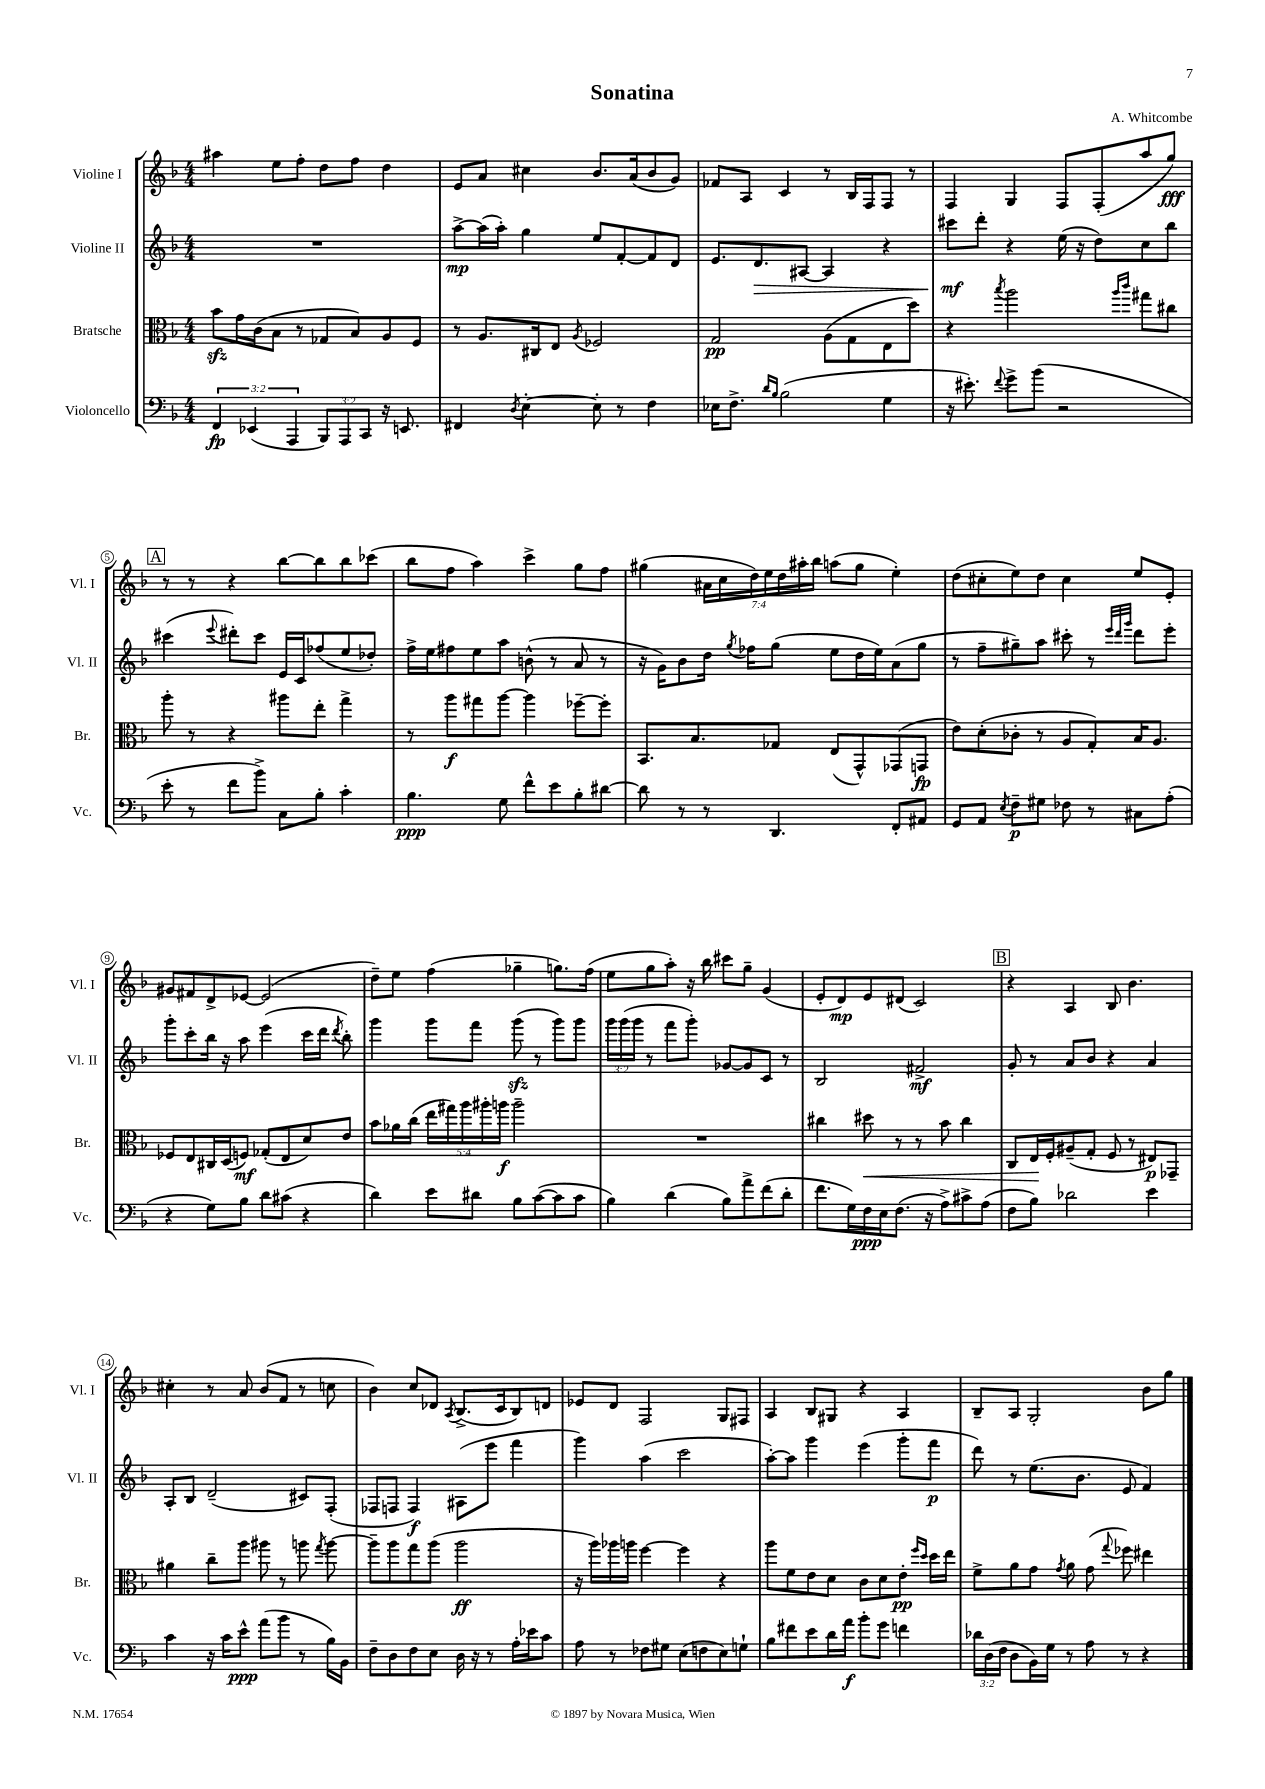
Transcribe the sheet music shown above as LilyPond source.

\header { title = "Sonatina" composer = "A. Whitcombe" }
<<
\new StaffGroup <<
\new Staff = "s0" \with { instrumentName = "Violine I" shortInstrumentName = "Vl. I" } {
    \clef treble \key f \major \numericTimeSignature \time 4/4 \override Staff.TupletNumber.text = #tuplet-number::calc-fraction-text
    \autoBeamOff ais''4 e''8[ f''8]-. d''8[ f''8] d''4 |
    e'8[ a'8] cis''4 bes'8.[ a'16( bes'8 g'8]) |
    fes'8[ a8] c'4 r8 bes16[ f16 f8] r8 |
    f4 g4 f8[ f8-.( a''8 g''8]\fff) |
    \mark \markup { \box "A" } r8 r8 r4 bes''8[~ bes''8 bes''8 ces'''8]( |
    bes''8[ f''8] a''4) c'''4-> g''8[ f''8] |
    gis''4( \tuplet 7/4 { ais'16[ c''16 d''16) e''16 d''16 ais''16-. bes''16] } a''8[( gis''8] e''4-.) |
    d''8[( cis''8-. e''8) d''8] cis''4 e''8[ e'8]-. |
    gis'8[ fis'8 d'8-> ees'8]~ ees'2( |
    d''8[--) e''8] f''4( ges''4-- g''8.[) f''16]( |
    e''8[ g''8 a''8]-.) r16 bes''16 cis'''8[ g''8]-- g'4( |
    e'8[-. d'8\mp) e'8 dis'8]( c'2) |
    \mark \markup { \box "B" } r4 a4 bes8 bes'4. |
    cis''4-. r8 a'8 bes'8[( f'8] r8 c''8 |
    bes'4) c''8[ des'8] \acciaccatura { a8 } bes8.[->( c'16 bes8) d'8] |
    ees'8[ d'8] f2 g8[ fis8] |
    a4 bes8[ gis8] r4 a4 |
    bes8[-- a8] g2-. bes'8[ g''8] \bar "|." |
}
\new Staff = "s1" \with { instrumentName = "Violine II" shortInstrumentName = "Vl. II" } {
    \clef treble \key f \major \numericTimeSignature \time 4/4 \override Staff.TupletNumber.text = #tuplet-number::calc-fraction-text
    \autoBeamOff R1 |
    a''8[~->\mp a''16( a''16]-.) g''4 e''8[ f'8~-. f'8 d'8] |
    e'8.[ d'8.\> ais8]~ ais4 r4 |
    cis'''8[\mf\! d'''8]-. r4 e''16( r16 d''8[) c''8 bes''8] |
    \mark \markup { \box "A" } cis'''4( \appoggiatura { e'''8 } dis'''8[-.) cis'''8] e'16[ c'16 fes''8( e''8 des''8]-.) |
    f''16[-> e''16 fis''8 e''8 a''8] b'8-^( r8 a'8 r8 |
    r16 g'16[) bes'8 d''16] \acciaccatura { g''8 } fes''16[ g''8]( e''8[ d''16 e''16) a'8( g''8] |
    r8 f''8[-- gis''8--) a''8] cis'''8-. r8 \grace { e'''32[ d'''32 g'''32] } d'''8[ e'''8]-. |
    g'''8[-. c'''8-. bes''16] r16 a''8 e'''4( c'''16[ d'''16] \acciaccatura { d'''8 } bes''8-.) |
    g'''4 g'''8[ f'''8] g'''8\sfz( r8 g'''8[) g'''8] |
    \tuplet 3/2 { g'''16[ g'''16( g'''16] } r8 f'''8[ g'''8]-.) ges'8[~ ges'8 c'8] r8 |
    bes2 fis'2->\mf |
    \mark \markup { \box "B" } g'8-. r8 a'8[ bes'8] r4 a'4 |
    a8[-. bes8] d'2--( cis'8[) f8]-.( |
    fes8[ f8] f4\f) ais8[( e'''8] f'''4 |
    g'''4) a''4( c'''2 |
    a''8[~-.) a''8] g'''4 e'''4( g'''8[-. f'''8]\p |
    d'''8) r8 e''8.[( bes'8.] e'8 f'4) \bar "|." |
}
\new Staff = "s2" \with { instrumentName = "Bratsche" shortInstrumentName = "Br." } {
    \clef alto \key f \major \numericTimeSignature \time 4/4 \override Staff.TupletNumber.text = #tuplet-number::calc-fraction-text
    \autoBeamOff bes'8[\sfz g'16 c'16( bes8] r8 ges8[ bes8) a8 f8] |
    r8 a8.[ cis16 e8] \acciaccatura { a8 } fes2 |
    g2\pp a8[( g8 e8 d''8]) |
    r4 \acciaccatura { bes''8 } a''2 \grace { a''16[ c'''16] } gis''8[ cis''8] |
    \mark \markup { \box "A" } a''8-. r8 r4 ais''8[ e''8]-. g''4-> |
    r8 a''8[\f gis''8 a''8]~ a''4 fes''8[~-- fes''8]-. |
    bes,8.[ bes8. ges8] e8[( g,8-^) ges,8( g,8]\fp |
    e'8[) d'8-.( ces'8]-. r8 a8[ g8-.) bes16 a8.] |
    fes8[ e8 cis16 d16( f8]\mf) ges8[-.( e8 d'8) e'8] |
    bes'8[ aes'16 c''16]( \tuplet 5/4 { e''16[ gis''16) a''16 ais''16-. a''16]\f } a''2-- |
    R1 |
    cis''4 dis''8\< r8 r8 bes'8 cis''4 |
    \mark \markup { \box "B" } c8[ e16\! f16-. ais8--( g8]-. f8 r8 eis8[\p) ges,8]-- |
    ais'4 c''8[-- a''8] ais''8 r8 a''8 \acciaccatura { g''8 } a''8~ |
    a''8[-- a''8 g''8 a''8]( a''2\ff |
    r16 a''16[) aes''16 a''16] f''4~ f''4 r4 |
    a''8[ f'8 e'8 d'8] c'8[ d'8 e'8]-.\pp \grace { f''16[ d''16] } d''16[ e''16] |
    f'8[-> a'8 g'8] \acciaccatura { g'8 } a'8 g'8( \appoggiatura { g''8 } fes''8) eis''4 \bar "|." |
}
\new Staff = "s3" \with { instrumentName = "Violoncello" shortInstrumentName = "Vc." } {
    \clef bass \key f \major \numericTimeSignature \time 4/4 \override Staff.TupletNumber.text = #tuplet-number::calc-fraction-text
    \autoBeamOff \tuplet 3/2 { f,4\fp ees,4( a,,4 } \tuplet 3/2 { bes,,8[) a,,8 c,8] } r16 e,8. |
    fis,4 \acciaccatura { d8 } e4~-. e8-. r8 f4 |
    ees16[ f8.]-> \grace { d'16[ bes16] } bes2( g4 |
    r16 eis'8.-.) \appoggiatura { f'8 } g'8[-> bes'8]( r2 |
    \mark \markup { \box "A" } e'8-. r8 f'8[ bes'8]->) c8[ bes8]-. c'4-. |
    bes4.\ppp g8 f'8[-^ e'8 bes8-. dis'8]~ |
    dis'8 r8 r8 d,4. f,8[-. ais,8] |
    g,8[ a,8] \acciaccatura { e8 } f8[--\p gis8] fes8 r8 cis8[ a8]-.( |
    r4 g8[) bes8] d'8[ cis'8]( r4 |
    d'4) e'8[ dis'8] bes8[ c'8~( c'8 c'8] |
    bes4) d'4( bes8[) a'8-> f'8( d'8]-. |
    f'8.[ g16) f16\ppp e16 f8.]( r16 a8[->) cis'8-> a8]( |
    \mark \markup { \box "B" } f8[ bes8]) des'2 e'4 |
    c'4 r16 c'16[ e'8]-^\ppp a'8[( bes'8] r8 bes16[) bes,16] |
    f8[-- d8 f8 e8] d16 r16 r8 a16[-. ees'16 c'8] |
    a8 r8 fes8[ gis8] e8[( f8 e8) g8]-! |
    bes8[ fis'8 e'8 d'16 a'16]\f bes'8[-. g'8] f'4 |
    \tuplet 3/2 { des'16[ d16( f16] } d8[ bes,16) g16] r8 a8 r8 r4 \bar "|." |
}
>>
>>
\layout { \context { \Score \override BarNumber.stencil = #(make-stencil-circler 0.1 0.3 ly:text-interface::print) } }
